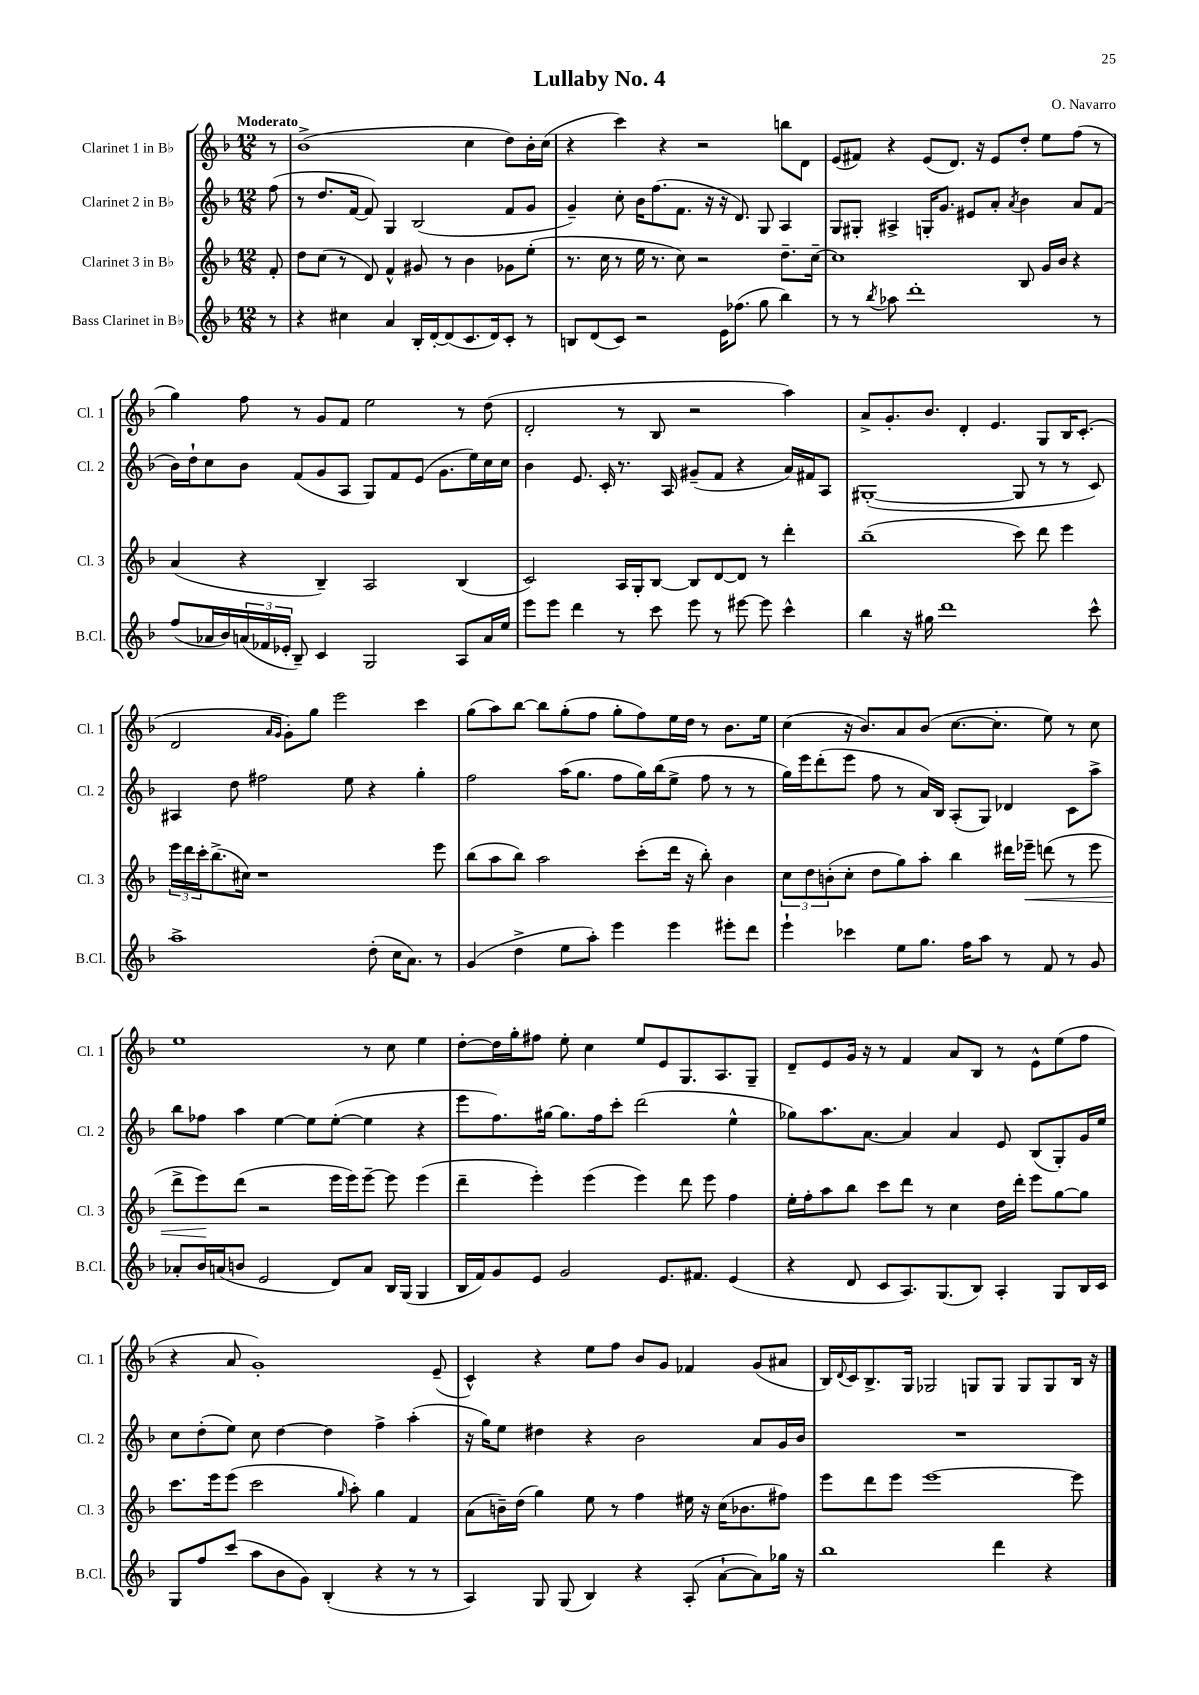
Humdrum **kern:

**kern	**kern	**kern	**kern
*staff4	*staff3	*staff2	*staff1
*clefG2	*clefG2	*clefG2	*clefG2
*k[b-]	*k[b-]	*k[b-]	*k[b-]
*M12/8	*M12/8	*M12/8	*M12/8
8r	8f'	(8ff	8r
=	=	=	=
4r	8dd	8r	(1b-^
.	(8cc	8.dd	.
4cc#	8r	.	.
.	.	[16f	.
.	8d)	8f])	.
4a	4f^^	4G	.
16B-'	8g#	(2B-	.
[16d'	.	.	.
(8d]	8r	.	.
8.c	4b-	.	4cc
16d)	.	.	.
8c'	8g-	8f	8dd)
8r	(8ee'	8g	16b-'
.	.	.	(16cc
=	=	=	=
8B	8.r	4g~)	4r
(8d	.	.	.
.	16cc	.	.
8c)	8r	8cc'	4ccc)
2r	16ee	16b-	.
.	8.r	(8.ff	.
.	.	.	4r
.	8cc)	8.f	.
.	2r	.	2r
.	.	16r	.
16e	.	16r	.
(8.ff-	.	8.d)	.
8gg	.	8G	.
4bb-)	8.dd~	4A	8bb
.	.	.	8d
.	[16cc~	.	.
=	=	=	=
8r	1cc]	8G	(8e
8r	.	8G#'	8f#)
8qbb-	.	.	.
8aa-	.	4A#^	4r
1ddd'	.	.	.
.	.	16G'	(8e
.	.	8.g	.
.	.	.	8.d)
.	.	8e#	.
.	.	.	16r
.	.	8a'	8e
.	.	8qa	.
.	8B-	4b-	8dd'
.	16g	.	8ee
.	16b-	.	.
.	4r	8a	(8ff
8r	.	(8f	8r
=	=	=	=
(8ff	(4a	16b-)	4gg)
.	.	16dd`	.
16a-	.	8cc	.
16b-)	.	.	.
(24a	4r	8b-	8ff
24f-	.	.	.
24e-'	.	.	.
8B-~)	.	(8f	8r
4c	4B-~)	8g	8g
.	.	8A	8f
2G	2A	8G)	2ee
.	.	8f	.
.	.	(8e	.
.	.	8.g	.
8A	(4B-	.	8r
.	.	16ee)	.
16a	.	16cc	(8dd
16ee	.	16cc	.
=	=	=	=
8eee	2c)	4b-	2d'
8eee	.	.	.
4ddd	.	8.e	.
.	.	16c'	.
8r	16A	8.r	8r
.	16G'	.	.
8ccc	[8B-	.	8B-
.	.	16A	.
8eee	8B-]	(8g#~	2r
8r	[8d	8f	.
[8eee#	8d]	4r	.
8eee#]	8r	.	.
4ccc^^	4ddd'	16a)	4aa)
.	.	16f#	.
.	.	8A	.
=	=	=	=
4bb-	(1bb-~	([1G#'	8a^
.	.	.	8.g'
16r	.	.	.
16gg#	.	.	8.b-
1ddd	.	.	.
.	.	.	4d'
.	.	.	4.e
.	8ccc)	8G#]	.
.	8ddd	8r	8G
.	4eee	8r	16B-
.	.	.	(8.c'
8ccc^^	.	8c)	.
=	=	=	=
1aa^	24eee	4A#	2d
.	24ddd	.	.
.	24ccc'	.	.
.	(8.bb-^	.	.
.	.	8dd	.
.	16cc#)	.	.
.	1r	2ff#	.
.	.	.	16qqa
.	.	.	16qqg
.	.	.	8g')
.	.	.	8gg
.	.	.	2eee
.	.	8ee	.
(8dd'	.	4r	.
16cc	.	.	.
8.a)	.	.	.
.	.	4gg'	4ccc
8r	8eee	.	.
=	=	=	=
(4g	(8bb-	2ff	(8gg
.	8aa	.	8aa)
4dd^	8bb-)	.	[8bb-
.	2aa	.	8bb-]
8ee	.	(16aa	(8gg'
.	.	8.gg	.
8aa')	.	.	8ff
4eee	.	8ff	8gg'
.	(8ccc'	16gg)	8ff)
.	.	(16bb-	.
4eee	16ddd	8ee^	16ee
.	16r	.	16dd
.	8bb-')	8ff	8r
8eee#'	4b-	8r	8.b-
8ddd	.	8r	.
.	.	.	16ee
=	=	=	=
4eee`	12cc	16gg)	(4cc
.	.	16eee	.
.	12dd	.	.
.	.	(8ddd'	.
.	(12b'	.	.
4ccc-	8cc'	8eee	16r
.	.	.	8.b-)
.	8dd	8ff	.
8ee	8gg)	8r	8a
8.gg	8aa'	16a)	(8b-
.	.	16B-	.
.	4bb-	(8A'	[8.cc
16ff	.	.	.
8aa	.	8G)	.
.	.	.	8.cc']
8r	16ddd#	4d-	.
.	16eee-~	.	.
8f	(8ddd	.	8ee)
8r	8r	8c	8r
8g	8eee-	8aa^	8cc
=	=	=	=
8a-'	8ddd^	8bb-	1ee
16b-	8eee)	8ff-	.
(16a	.	.	.
8b	(8ddd	4aa	.
2e	2r	.	.
.	.	[4ee	.
.	.	8ee]	.
8d)	16eee	([8ee'	.
.	16eee)	.	.
8a	[8eee~	4ee]	8r
16B-	8eee]	.	8cc
(16G	.	.	.
4G	(4eee	4r	4ee
=	=	=	=
16B-	4ddd~	8eee	[8dd'
16f)	.	.	.
8g	.	8.ff)	16dd]
.	.	.	16gg'
8e	4eee')	.	8ff#
.	.	[16gg#	.
2g	.	8.gg#]	8ee'
.	(4eee	.	4cc
.	.	16ff	.
.	.	8ccc'	.
.	4eee)	(2ddd	8ee
8.e	.	.	8e
.	8ddd	.	8.G
8.f#	.	.	.
.	8eee	.	.
.	.	.	8.A
(4e	4ff	4ee^^	.
.	.	.	8G~
=	=	=	=
4r	16ee'	8gg-)	8d~
.	16ff'	.	.
.	8aa	8.aa	8e
8d	8bb-	.	16g
.	.	[8.a	16r
8c	8ccc	.	8r
8.A)	8ddd	4a]	4f
.	8r	.	.
(8.G	.	.	.
.	4cc	4a	8a
8B-)	.	.	8B-
4A'	16dd	8e	8r
.	16ddd'	.	.
.	8eee	(8B-	8e^^
8G	[8gg	8G')	(8ee
16B-	8gg]	16g	8ff
16c	.	16ee	.
=	=	=	=
8G	8.ccc	8cc	4r
8ff	.	(8dd'	.
.	16eee	.	.
(8ccc	(8eee	8ee)	8a
8aa	2ccc	8cc	1g')
8b-	.	[4dd	.
8g)	.	.	.
(4B-'	.	4dd]	.
.	16qqgg	.	.
.	8aa')	.	.
4r	4gg	4ff^	.
8r	4f	(4aa'	.
8r	.	.	(8e~
=	=	=	=
4A)	(8a	16r	4c^^)
.	.	16gg)	.
.	16b~)	8ee	.
.	(16dd	.	.
8G	4gg)	4dd#	4r
(8G	.	.	.
4B-)	8ee	4r	8ee
.	8r	.	8ff
4r	4ff	2b-	8b-
.	.	.	8g
(8A'	16ee#	.	4f-
.	16r	.	.
[8a`	(16cc	.	.
.	8.b-	.	.
8a])	.	8a	(8g
16gg-	8ff#)	16g	8a#
16r	.	16b-	.
=	=	=	=
1bb-	8eee	1.r	16B-)
.	.	.	8qqd
.	.	.	16c
.	8ddd	.	8.B-^
.	8eee	.	.
.	.	.	16G
.	[1eee	.	2G-
.	.	.	8G
4ddd	.	.	8G
.	.	.	8G
4r	.	.	8G
.	8eee]	.	16B-
.	.	.	16r
==	==	==	==
*-	*-	*-	*-
